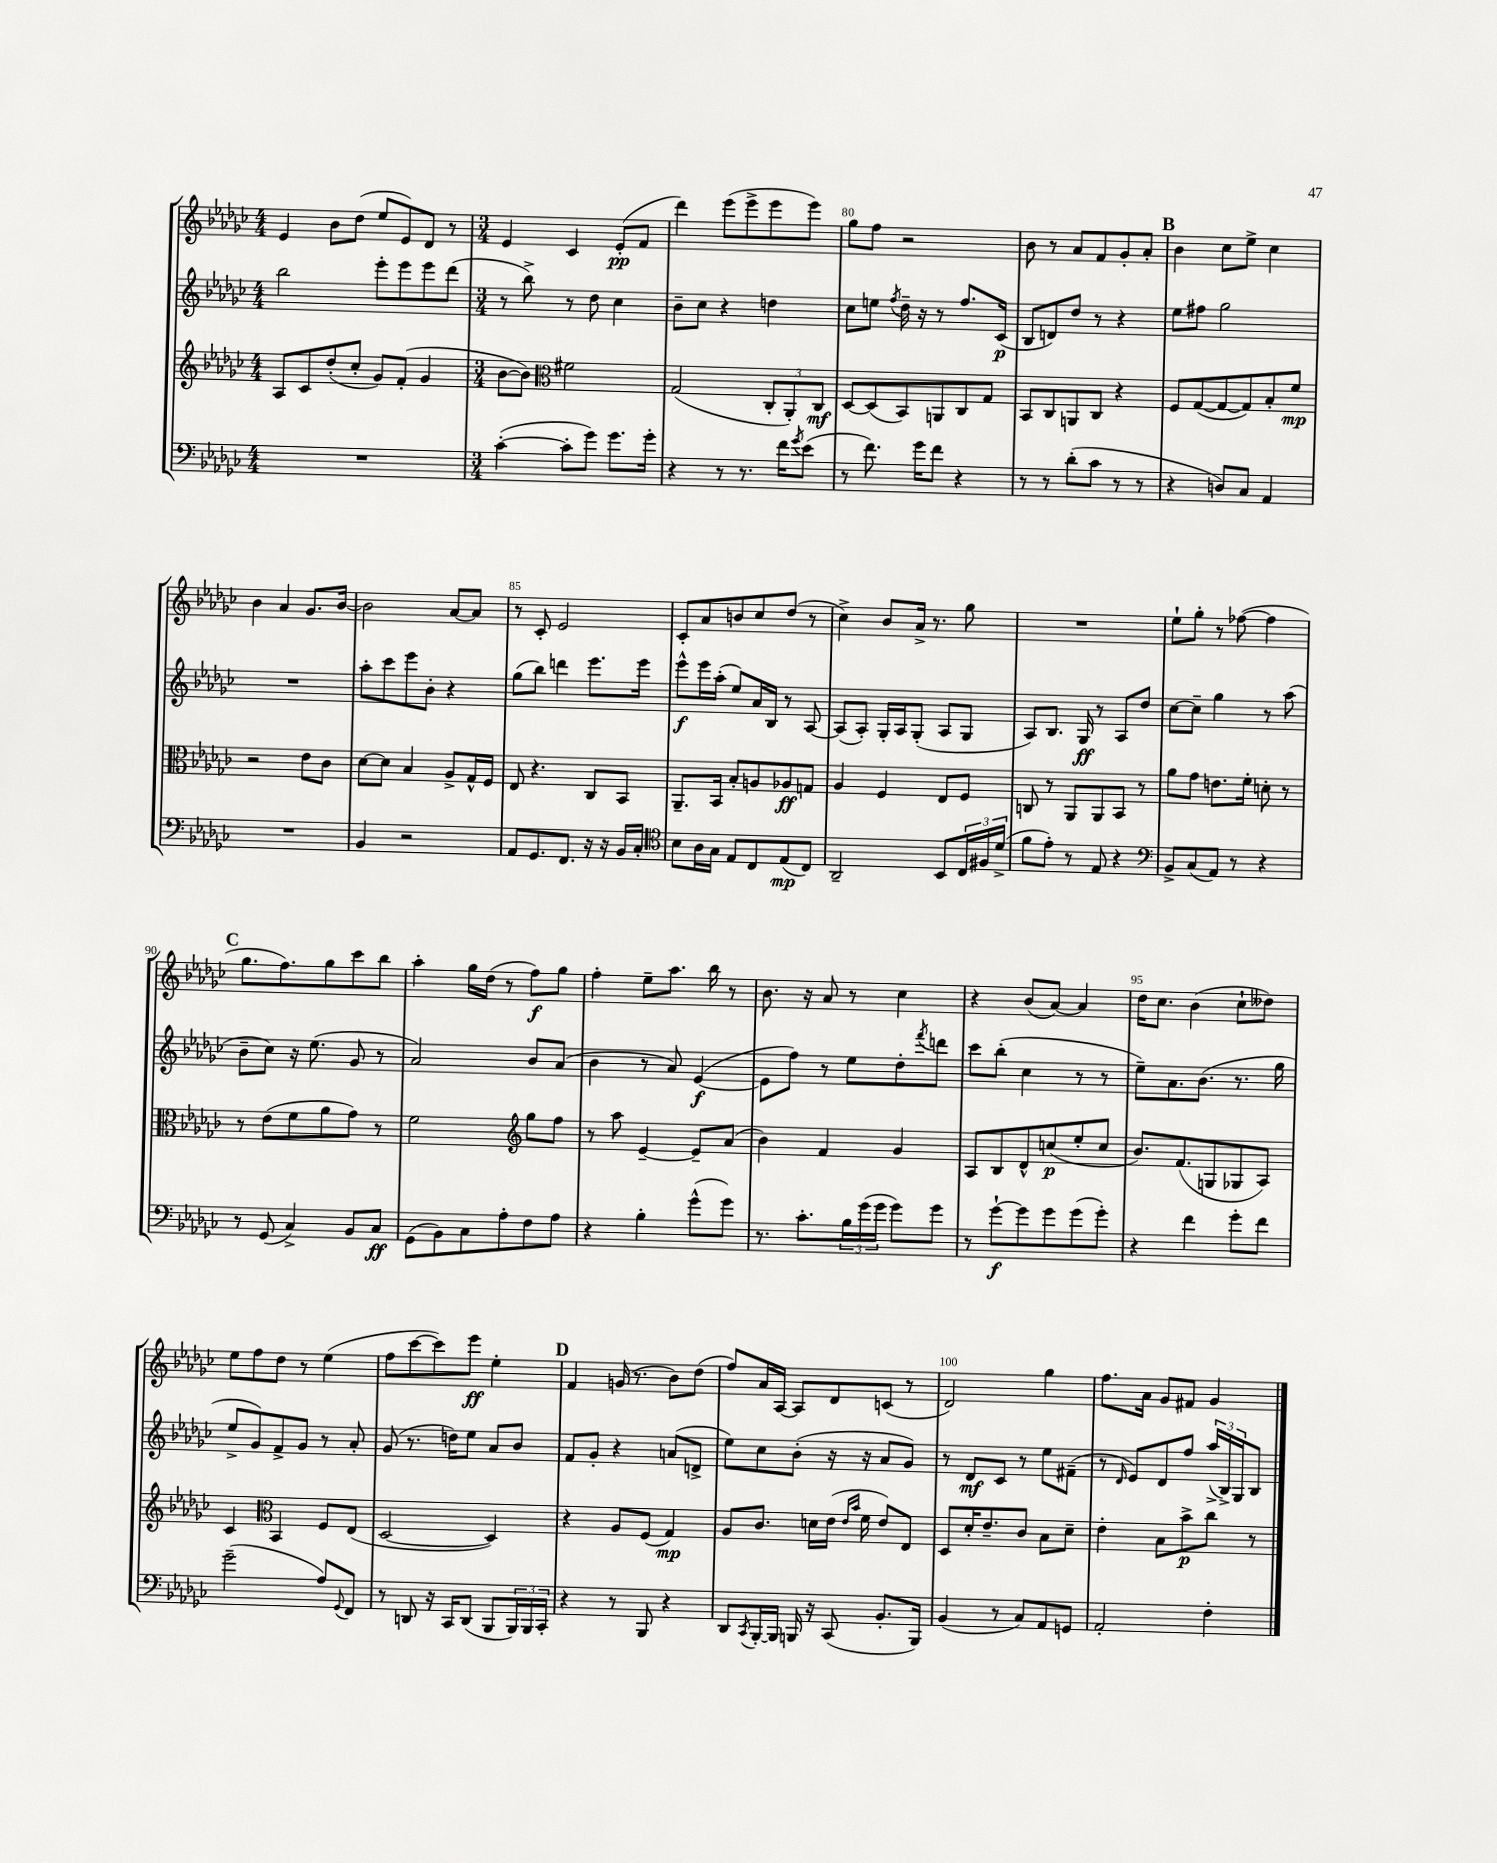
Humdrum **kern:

**kern	**dynam	**kern	**dynam	**kern	**dynam	**kern	**dynam
*part4	*part4	*part3	*part3	*part2	*part2	*part1	*part1
*staff4	*staff4	*staff3	*staff3	*staff2	*staff2	*staff1	*staff1
*clefF4	*	*clefG2	*	*clefG2	*	*clefG2	*
*k[b-e-a-d-g-c-]	*	*k[b-e-a-d-g-c-]	*	*k[b-e-a-d-g-c-]	*	*k[b-e-a-d-g-c-]	*
*M4/4	*	*M4/4	*	*M4/4	*	*M4/4	*
=77	=77	=77	=77	=77	=77	=77	=77
1r	.	8A-/L	.	2bb-\	.	4e-/	.
.	.	8c-/	.	.	.	.	.
.	.	(8dd-'/	.	.	.	8b-\L	.
.	.	8cc-'/J	.	.	.	(8dd-\J	.
.	.	8g-/L)	.	8eee-'\L	.	8ee-/L	.
.	.	(8f'/J	.	8eee-\	.	8e-/)	.
.	.	4g-/	.	8eee-\	.	8d-/J	.
.	.	.	.	(8ddd-\J	.	8r	.
=78	=78	=78	=78	=78	=78	=78	=78
*M3/4	*	*M3/4	*	*M3/4	*	*M3/4	*
([4c-'\	.	[8b-\L	.	8r	.	4e-/	.
.	.	8b-\J])	.	8bb-^\)	.	.	.
*	*	*clefC3	*	*	*	*	*
8c-'\L]	.	2f#X\	.	8r	.	4c-/	.
8g-\J)	.	.	.	8dd-\	.	.	.
8.g-\L	.	.	.	4cc-\	.	(8e-'/L	pp
.	.	.	.	.	.	8f/J	.
16g-'\Jk	.	.	.	.	.	.	.
=79	=79	=79	=79	=79	=79	=79	=79
4r	.	(2G-/	.	8b-~\L	.	4ddd-\)	.
.	.	.	.	8cc-\J	.	.	.
8r	.	.	.	4r	.	(8eee-\L	.
8.r	.	.	.	.	.	8eee-^\	.
.	.	12C-'/L	.	4ddn\	.	8eee-\	.
16f\KL	.	.	.	.	.	.	.
.	.	12AA-'/)	.	.	.	.	.
8qg-/	.	.	.	.	.	.	.
(8e-\J	.	.	.	.	.	8eee-\J)	.
.	.	12C-/J	mf	.	.	.	.
=80	=80	=80	=80	=80	=80	=80	=80
8r	.	[8D-/L	.	8cc-\L	.	8gg-\L	.
8.f\)	.	(8D-/]	.	8een\J	.	8ff\J	.
.	.	.	.	8qff/	.	.	.
.	.	8BB-/)	.	16dd-~\	.	2r	.
16g-\KL	.	.	.	16r	.	.	.
8f\J	.	8AAn/	.	8r	.	.	.
4r	.	8C-/	.	8.ff/L	.	.	.
.	.	8G-/J	.	.	.	.	.
.	.	.	.	(16c-/Jk	p	.	.
=81	=81	=81	=81	=81	=81	=81	=81
8r	.	8BB-/L	.	8B-/L	.	8b-\	.
8r	.	8C-/	.	8dn/)	.	8r	.
(8d-'\L	.	8AAn/	.	8dd-/J	.	8a-/L	.
8c-\J	.	8C-/J	.	8r	.	8f/	.
8r	.	4r	.	4r	.	8g-'/	.
8r	.	.	.	.	.	8a-'/J	.
!!LO:REH:place=s1:t=B
=82	=82	=82	=82	=82	=82	=82	=82
4r	.	8F/L	.	8ee-\L	.	4b-\	.
.	.	([8G-/	.	8ff#X\J	.	.	.
8Dn/L)	.	8G-/_	.	2gg-\	.	8cc-\L	.
8C-/J	.	8G-/])	.	.	.	8ee-^\J	.
4AA-/	.	8B-'/	.	.	.	4cc-\	.
.	.	8f/J	mp	.	.	.	.
!!LO:LB:g=z
=83	=83	=83	=83	=83	=83	=83	=83
2.r	.	2r	.	2.r	.	4b-\	.
.	.	.	.	.	.	4a-/	.
.	.	8e-\L	.	.	.	8.g-/L	.
.	.	8c-\J	.	.	.	.	.
.	.	.	.	.	.	[16b-/Jk	.
=84	=84	=84	=84	=84	=84	=84	=84
4BB-/	.	[8d-\L	.	8aa-'\L	.	2b-\]	.
.	.	8d-\J]	.	8ccc-\	.	.	.
2r	.	4B-/	.	8eee-\	.	.	.
.	.	.	.	8b-'\J	.	.	.
.	.	8A-^/L	.	4r	.	[8a-/L	.
.	.	16G-^^/L	.	.	.	8a-/J]	.
.	.	16F/JJ	.	.	.	.	.
=85	=85	=85	=85	=85	=85	=85	=85
8AA-/L	.	8E-/	.	(8gg-\L	.	8r	.
8.GG-/	.	4.r	.	8bb-\J)	.	8c-'/	.
.	.	.	.	4dddn\	.	2e-/	.
8.FF/J	.	.	.	.	.	.	.
16r	.	8C-/L	.	8.eee-\L	.	.	.
16r	.	.	.	.	.	.	.
16BB-/LL	.	8BB-/J	.	.	.	.	.
16C-'/JJ	.	.	.	16eee-\Jk	.	.	.
=86	=86	=86	=86	=86	=86	=86	=86
*clefC4	*	*	*	*	*	*	*
8B-\L	.	8.AA-~/L	.	8eee-^^\L	f	8c-'/L	.
16A-\L	.	.	.	16eee-\L	.	8a-/	.
16G-\JJ	.	16BB-/Jk	.	(16aa-'\JJ	.	.	.
8E-/L	.	8B-'/L	.	8ee-/L)	.	8bn/	.
8C-/	.	8An/	.	16a-/L	.	8cc-/	.
.	.	.	.	16B-/JJ	.	.	.
(8E-/	mp	8A-X/	ff	8r	.	(8dd-/J	.
8C-/J)	.	8Gn/J	.	[8A-/	.	8r	.
=87	=87	=87	=87	=87	=87	=87	=87
2AA-~/	.	4A-/	.	(8A-/L]	.	4cc-^\)	.
.	.	.	.	8A-'/J)	.	.	.
.	.	4F/	.	16G-'/LL	.	8b-/L	.
.	.	.	.	16A-/J	.	.	.
.	.	.	.	(8G-'/J	.	16a-^/Jk	.
.	.	.	.	.	.	8.r	.
8BB-/L	.	8E-/L	.	8A-/L	.	.	.
24C-/L	.	8F/J	.	8G-/J	.	8gg-\	.
24F#X/	.	.	.	.	.	.	.
(24d-^/JJ	.	.	.	.	.	.	.
=88	=88	=88	=88	=88	=88	=88	=88
8f\L	.	8Cn/	.	8A-/L)	.	2.r	.
8e-'\J)	.	8r	.	8.B-/J	.	.	.
8r	.	8AA-/L	.	.	.	.	.
.	.	.	.	16G-/	ff	.	.
8E-/	.	8AA-/	.	8r	.	.	.
4r	.	8BB-/J	.	8A-/L	.	.	.
.	.	8r	.	8dd-/J	.	.	.
=89	=89	=89	=89	=89	=89	=89	=89
*clefF4	*	*	*	*	*	*	*
8BB-^/L	.	8a-\L	.	[8cc-\L	.	8ee-`\L	.
(8C-/	.	8g-\J	.	8cc-~\J]	.	8gg-'\J	.
8AA-/J)	.	8.en\L	.	4gg-\	.	8r	.
8r	.	.	.	.	.	([8ff-X\	.
.	.	16f'\Jk	.	.	.	.	.
4r	.	8dn'\	.	8r	.	4ff-\]	.
.	.	8r	.	(8aa-\	.	.	.
!!LO:LB:g=z
!!LO:REH:place=s1:t=C
=90	=90	=90	=90	=90	=90	=90	=90
8r	.	8r	.	8b-~\L	.	8.gg-\L	.
(8GG-/	.	(8e-\L	.	8cc-\J)	.	.	.
.	.	.	.	.	.	8.ff\)	.
4C-^/)	.	8f\	.	16r	.	.	.
.	.	.	.	(8.ee-\	.	.	.
.	.	8a-\	.	.	.	8gg-\	.
8BB-/L	.	8g-\J)	.	8g-/	.	8ccc-\	.
8C-/J	ff	8r	.	8r	.	8bb-\J	.
=91	=91	=91	=91	=91	=91	=91	=91
(8GG-\L	.	2f\	.	2a-/)	.	4aa-'\	.
8BB-\)	.	.	.	.	.	.	.
8C-\	.	.	.	.	.	16gg-\LL	.
.	.	.	.	.	.	(16dd-\JJ	.
8A-'\	.	.	.	.	.	8r	.
*	*	*clefG2	*	*	*	*	*
8F\	.	8gg-\L	.	8b-/L	.	8ff\L)	f
8A-\J	.	8ff\J	.	(8a-/J	.	8gg-\J	.
=92	=92	=92	=92	=92	=92	=92	=92
4r	.	8r	.	4b-\	.	4ff'\	.
.	.	8aa-\	.	.	.	.	.
4B-'\	.	[4e-~/	.	8r	.	8ee-~\L	.
.	.	.	.	8a-/)	.	8.aa-\J	.
(8g-^^\L	.	8e-~/L]	.	([4e-/	f	.	.
.	.	.	.	.	.	16bb-\	.
8g-\J)	.	(8a-/J	.	.	.	8r	.
=93	=93	=93	=93	=93	=93	=93	=93
8.r	.	4b-\)	.	8e-\L]	.	8.b-\	.
.	.	.	.	8ff\J)	.	.	.
8.c-'\L	.	.	.	.	.	16r	.
.	.	4f/	.	8r	.	8a-/	.
24B-\L	.	.	.	8ee-\L	.	8r	.
(24g-\	.	.	.	.	.	.	.
24g-\JJ	.	.	.	.	.	.	.
8g-\L)	.	4g-/	.	8dd-'\	.	4cc-\	.
.	.	.	.	8qfff/	.	.	.
8g-\J	.	.	.	8dddn\J	.	.	.
=94	=94	=94	=94	=94	=94	=94	=94
8r	.	8A-/L	.	8ccc-\L	.	4r	.
[8g-`\L	f	8B-/	.	(8bb-'\J	.	.	.
8g-\]	.	8d-^^/	.	4cc-\	.	(8b-/L	.
8g-\	.	(8ccn/	p	.	.	[8a-/J)	.
(8g-\	.	8ee-'/	.	8r	.	4a-/]	.
8g-'\J)	.	8cc/J	.	8r	.	.	.
=95	=95	=95	=95	=95	=95	=95	=95
4r	.	8.b-/L)	.	8ee-~\L)	.	16dd-\KL	.
.	.	.	.	.	.	8.cc-\J	.
.	.	.	.	8.a-\	.	.	.
.	.	(8.f/	.	.	.	.	.
4f\	.	.	.	.	.	(4b-\	.
.	.	.	.	(8.b-\J	.	.	.
.	.	8Gn/	.	.	.	.	.
8g-'\L	.	8G-X/	.	8.r	.	8cc-`\L	.
8f\J	.	8A-/J)	.	.	.	8dd--X\J)	.
.	.	.	.	16gg-\	.	.	.
!!LO:LB:g=z
=96	=96	=96	=96	=96	=96	=96	=96
(2g-~\	.	4c-/	.	8ee-^/L	.	8ee-\L	.
.	.	.	.	8g-/)	.	8ff\	.
*	*	*clefC3	*	*	*	*	*
.	.	4BB-/	.	8f^/	.	8dd-\J	.
.	.	.	.	8g-/J	.	8r	.
8A-/L)	.	8F/L	.	8r	.	(4ee-\	.
8qqGG-/	.	.	.	.	.	.	.
8FF/J	.	(8E-/J	.	8a-'/	.	.	.
=97	=97	=97	=97	=97	=97	=97	=97
8r	.	[2D-/	.	(8g-/	.	8ff\L	.
8DDn/	.	.	.	8.r	.	[8ccc-\	.
16r	.	.	.	.	.	8ccc-\])	.
16CC-/KL	.	.	.	16ddn\KL)	.	.	.
(8DD/J	.	.	.	8ee-\J	.	8eee-\J	ff
8BBB-/L	.	4D-/])	.	8a-/L	.	4ee-'\	.
24BBB-/L)	.	.	.	8b-/J	.	.	.
24BBB-/	.	.	.	.	.	.	.
24CC-'/JJ	.	.	.	.	.	.	.
!!LO:REH:place=s1:t=D
=98	=98	=98	=98	=98	=98	=98	=98
4r	.	4r	.	8f/L	.	4f/	.
.	.	.	.	8g-'/J	.	.	.
8r	.	8A-/L	.	4r	.	(16gn/	.
.	.	.	.	.	.	8.r	.
8BBB-/	.	(8F/J	.	.	.	.	.
4r	.	4G-/)	mp	(8an/L	.	8b-\L)	.
.	.	.	.	8dn^/J	.	(8dd-\J	.
=99	=99	=99	=99	=99	=99	=99	=99
8DD-/L	.	8A-/L	.	8ee-\L)	.	8ff/L)	.
8qCC-/	.	.	.	.	.	.	.
[16BBB-'/L	.	8.c-/J	.	8cc-\	.	16a-/L	.
16BBB-/JJ]	.	.	.	.	.	[16A-/JJ	.
16BBBn/	.	.	.	(8b-'\J	.	8A-/L]	.
16r	.	16dn\LL	.	.	.	.	.
(8CC-/	.	(16e-\JJ	.	16r	.	8d-/	.
.	.	16qqe-/LL	.	.	.	.	.
.	.	16qqb-/JJ	.	.	.	.	.
.	.	16f\	.	16r	.	.	.
8.BB-'/L	.	8e-/L)	.	8a-/L	.	(8cn/J	.
.	.	8E-/J	.	8g-/J)	.	8r	.
16BBB/Jk)	.	.	.	.	.	.	.
=100	=100	=100	=100	=100	=100	=100	=100
(4BB-/	.	8D-/L	.	8r	.	2d-/)	.
.	.	16d-'/K	.	8d-/L	mf	.	.
.	.	8.e-~/	.	.	.	.	.
8r	.	.	.	8c-/J	.	.	.
8C-/L)	.	8c-/J	.	8r	.	.	.
8AA-/	.	8B-\L	.	8ee-\L	.	4gg-\	.
8GGn/J	.	8d-~\J	.	(8f#X~\J	.	.	.
=101	=101	=101	=101	=101	=101	=101	=101
2AA-'/	.	4e-'\	.	8r	.	8.ff\L	.
.	.	.	.	16qqd-/	.	.	.
.	.	.	.	8e-/L)	.	.	.
.	.	.	.	.	.	16a-\Jk	.
.	.	8B-\L	.	8d-/	.	8g-/L	.
.	.	8b-^\	p	8ff/J	.	8f#X/J	.
4F'\	.	8cc-\J	.	(24aa-^/LL	.	4g-/	.
.	.	.	.	24B-^/)	.	.	.
.	.	.	.	24G-/J	.	.	.
.	.	8r	.	8B-/J	.	.	.
==	==	==	==	==	==	==	==
*-	*-	*-	*-	*-	*-	*-	*-
